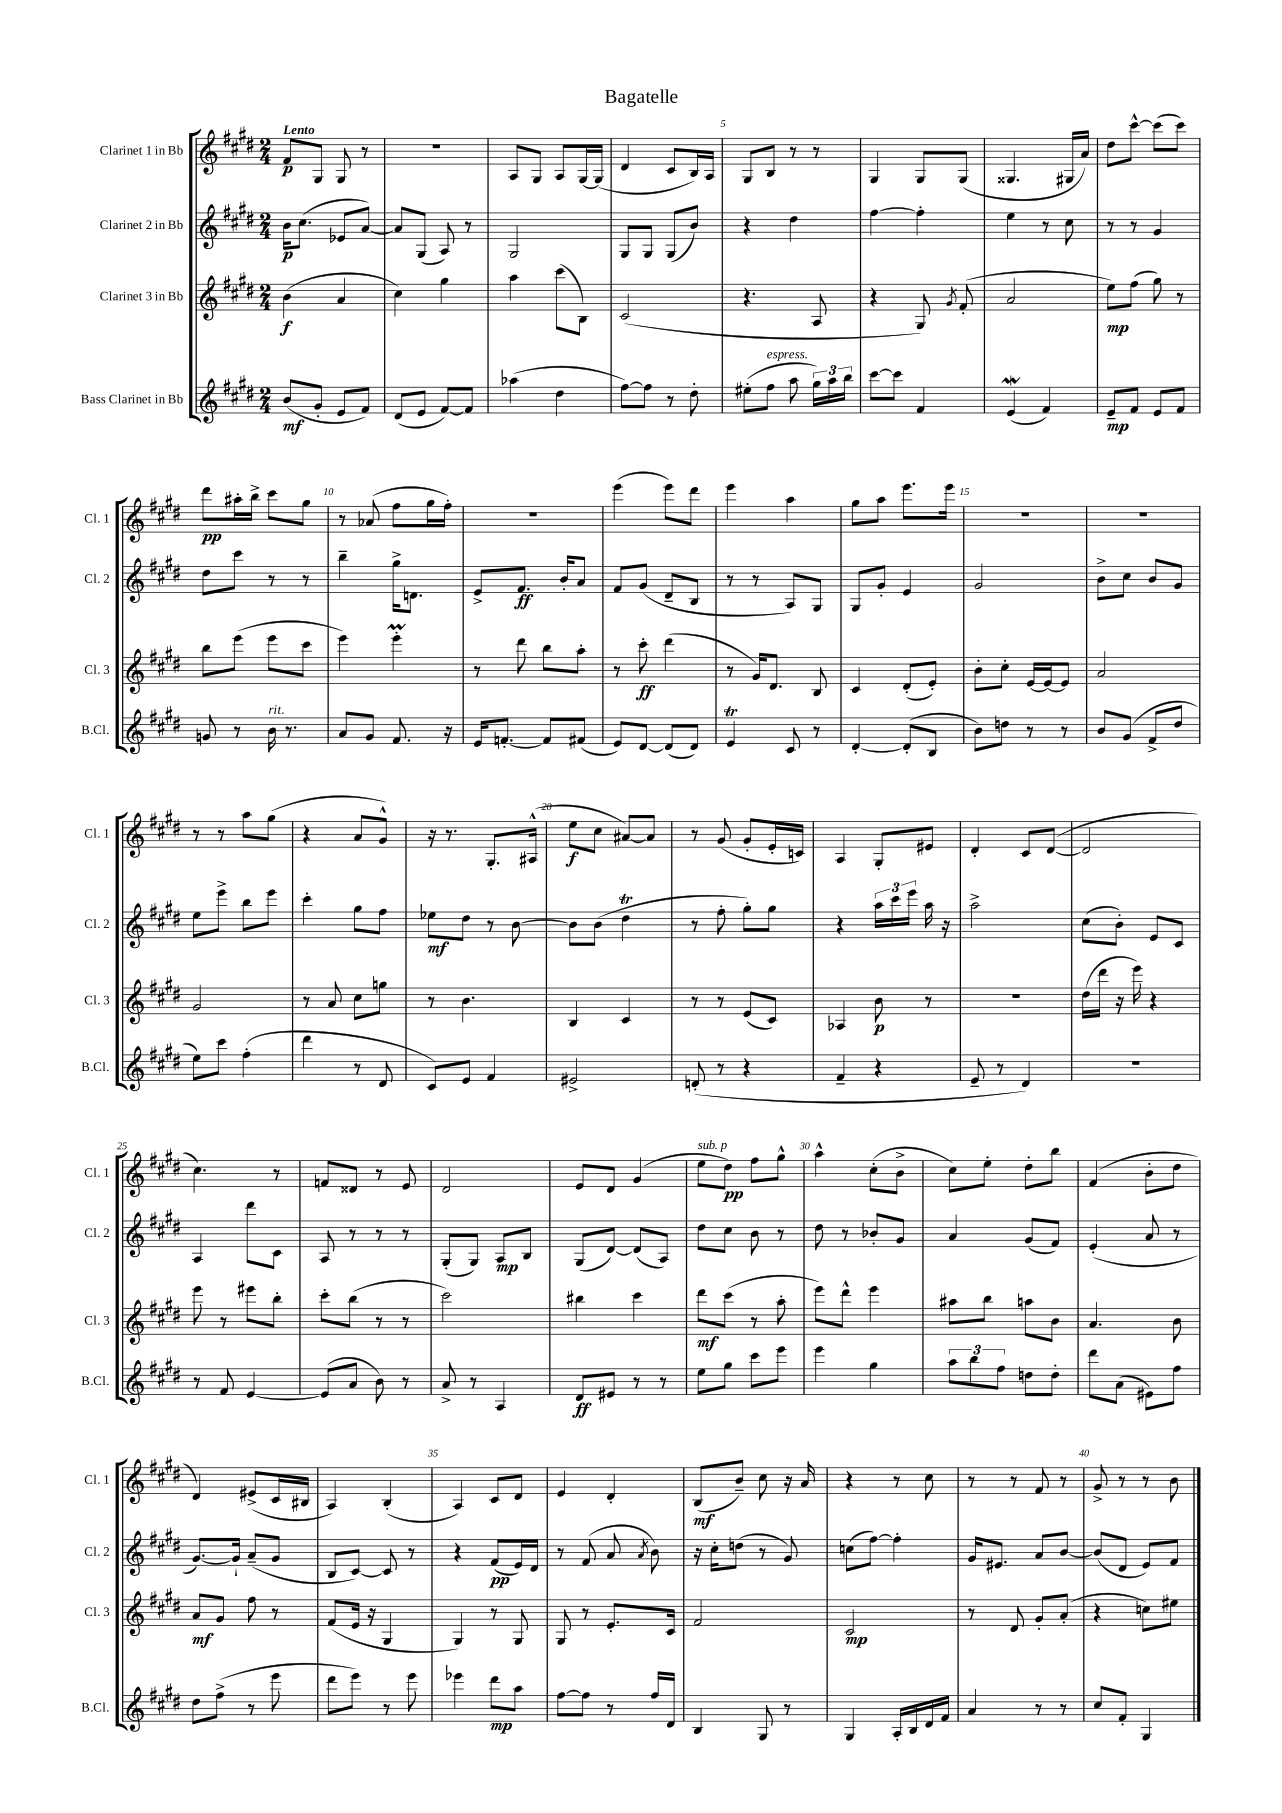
\header { title = "Bagatelle" }
<<
\new StaffGroup <<
\new Staff = "s0" \with { instrumentName = "Clarinet 1 in Bb" shortInstrumentName = "Cl. 1" } {
    \clef treble \key e \major \numericTimeSignature \time 2/4 \tempo "Lento"
    \autoBeamOff fis'8[\p gis8] gis8 r8 |
    r2 |
    a8[ gis8] a8[ gis16~ gis16]( |
    dis'4 cis'8[ b16) a16] |
    gis8[ b8] r8 r8 |
    gis4 gis8[ gis8]( |
    gisis4. gis16[ a'16]) |
    dis''8[ cis'''8]~-^ cis'''8[( cis'''8]) |
    dis'''8[\pp ais''16-. b''16]-> cis'''8[ gis''8] |
    r8 aes'8( fis''8[ gis''16 fis''16]-.) |
    R2 |
    e'''4( e'''8[) dis'''8] |
    e'''4 a''4 |
    gis''8[ a''8] e'''8.[ e'''16] |
    R2 |
    r2 |
    r8 r8 a''8[ gis''8]( |
    r4 a'8[ gis'8]-^) |
    r16 r8. gis8.[-. ais16]-^( |
    e''8[\f cis''8] ais'8[~) ais'8] |
    r8 gis'8( gis'8[-. e'16-. c'16]) |
    a4 gis8[-. eis'8] |
    dis'4-. cis'8[ dis'8]~( |
    dis'2 |
    cis''4.) r8 |
    f'8[ disis'8] r8 e'8 |
    dis'2 |
    e'8[ dis'8] gis'4( |
    e''8[^\markup { \italic "sub. p" } dis''8]\pp) fis''8[ gis''8]-^ |
    a''4-^ cis''8[-.( b'8]-> |
    cis''8[) e''8]-. dis''8[-. b''8] |
    fis'4( b'8[-. dis''8] |
    dis'4) eis'8[->( cis'16 bis16] |
    a4) b4-.( |
    a4) cis'8[ dis'8] |
    e'4 dis'4-. |
    b8[\mf( b'8]--) cis''8 r16 a'16 |
    r4 r8 cis''8 |
    r8 r8 fis'8 r8 |
    gis'8-> r8 r8 b'8 \bar "|." |
}
\new Staff = "s1" \with { instrumentName = "Clarinet 2 in Bb" shortInstrumentName = "Cl. 2" } {
    \clef treble \key e \major \numericTimeSignature \time 2/4
    \autoBeamOff b'16[\p cis''8.]( ees'8[ a'8]~) |
    a'8[ gis8]( a8) r8 |
    gis2 |
    gis8[ gis8] gis8[( b'8]) |
    r4 dis''4 |
    fis''4~ fis''4-. |
    e''4 r8 cis''8 |
    r8 r8 gis'4 |
    dis''8[ cis'''8] r8 r8 |
    b''4-- gis''16[-> d'8.] |
    e'8[-> fis'8.]\ff b'16[-. a'8] |
    fis'8[ gis'8]( dis'8[-- b8] |
    r8 r8 a8[) gis8] |
    gis8[ gis'8]-. e'4 |
    gis'2 |
    b'8[-> cis''8] b'8[ gis'8] |
    e''8[ e'''8]-> b''8[ e'''8] |
    cis'''4-. gis''8[ fis''8] |
    ees''8[\mf dis''8] r8 b'8~ |
    b'8[ b'8]( dis''4\trill |
    r8 fis''8-. gis''8[-.) gis''8] |
    r4 \tuplet 3/2 { a''16[ cis'''16 e'''16] } a''16 r16 |
    a''2-> |
    cis''8[( b'8]-.) e'8[ cis'8] |
    a4 dis'''8[ cis'8] |
    a8 r8 r8 r8 |
    gis8[-.( gis8]) a8[\mp b8] |
    gis8[( dis'8]~) dis'8[( a8]) |
    dis''8[ cis''8] b'8 r8 |
    dis''8 r8 bes'8[-. gis'8] |
    a'4 gis'8[( fis'8]) |
    e'4-.( a'8 r8 |
    gis'8.[~) gis'16]-! a'8[--( gis'8] |
    b8[ cis'8]~) cis'8 r8 |
    r4 fis'8[\pp( e'16) dis'16] |
    r8 fis'8( a'8 \acciaccatura { a'8 } b'8) |
    r16 cis''16[-. d''8]( r8 gis'8) |
    c''8[( fis''8]~) fis''4-. |
    gis'16[ eis'8.] a'8[ b'8]~ |
    b'8[( dis'8] e'8[) fis'8] \bar "|." |
}
\new Staff = "s2" \with { instrumentName = "Clarinet 3 in Bb" shortInstrumentName = "Cl. 3" } {
    \clef treble \key e \major \numericTimeSignature \time 2/4
    \autoBeamOff b'4\f( a'4 |
    cis''4) gis''4 |
    a''4 cis'''8[( b8]) |
    cis'2( |
    r4. a8 |
    r4 gis8) \acciaccatura { gis'8 } fis'8-.( |
    a'2 |
    e''8[\mp) fis''8]( gis''8) r8 |
    b''8[ e'''8]( e'''8[ cis'''8] |
    e'''4) e'''4-.\prall |
    r8 dis'''8 b''8[ a''8]-. |
    r8 cis'''8-.\ff dis'''4( |
    r8 gis'16[) dis'8.] b8 |
    cis'4 dis'8[-.( e'8]-.) |
    b'8[-. cis''8]-. e'16[~ e'16~ e'8] |
    a'2 |
    gis'2 |
    r8 a'8 cis''8[ g''8] |
    r8 b'4. |
    b4 cis'4 |
    r8 r8 e'8[( cis'8]) |
    aes4 b'8\p r8 |
    r2 |
    dis''16[( dis'''16] r16 e'''16) r4 |
    e'''8 r8 eis'''8[ b''8]-. |
    cis'''8[-. b''8]( r8 r8 |
    cis'''2) |
    bis''4 cis'''4 |
    dis'''8[\mf cis'''8]( r8 a''8-. |
    e'''8[) dis'''8]-^ e'''4 |
    ais''8[ b''8] a''8[ b'8] |
    a'4. b'8 |
    a'8[\mf gis'8] fis''8 r8 |
    fis'8[( e'16] r16 gis4 |
    gis4) r8 gis8 |
    gis8 r8 e'8.[-. cis'16] |
    fis'2 |
    cis'2\mp |
    r8 dis'8 gis'8[-. a'8]-.( |
    r4 c''8[) eis''8] \bar "|." |
}
\new Staff = "s3" \with { instrumentName = "Bass Clarinet in Bb" shortInstrumentName = "B.Cl." } {
    \clef treble \key e \major \numericTimeSignature \time 2/4
    \autoBeamOff b'8[\mf( gis'8]-. e'8[ fis'8]) |
    dis'8[( e'8] fis'8[~) fis'8] |
    aes''4( dis''4 |
    fis''8[~) fis''8] r8 dis''8-. |
    eis''8[-.( fis''8]^\markup { \italic "espress." } a''8 \tuplet 3/2 { gis''16[) a''16 b''16] } |
    cis'''8[~ cis'''8] fis'4 |
    e'4\mordent( fis'4) |
    e'8[--\mp fis'8] e'8[ fis'8] |
    g'8 r8 b'16^\markup { \italic "rit." } r8. |
    a'8[ gis'8] fis'8. r16 |
    e'16[ f'8.]~-. f'8[ fis'8]( |
    e'8[) dis'8]~ dis'8[( dis'8]) |
    e'4\trill cis'8 r8 |
    dis'4~-. dis'8[-.( b8] |
    b'8[) d''8] r8 r8 |
    b'8[ gis'8]( fis'8[-> dis''8] |
    e''8[) cis'''8] fis''4-.( |
    dis'''4 r8 dis'8 |
    cis'8[) e'8] fis'4 |
    eis'2-> |
    d'8-.( r8 r4 |
    fis'4-- r4 |
    e'8-- r8 dis'4) |
    r2 |
    r8 fis'8 e'4~ |
    e'8[( a'8] b'8) r8 |
    a'8-> r8 a4 |
    dis'8[\ff eis'8] r8 r8 |
    e''8[ gis''8] cis'''8[ e'''8] |
    e'''4 gis''4 |
    \tuplet 3/2 { a''8[ b''8 fis''8] } d''8[ d''8]-. |
    dis'''8[ a'8]( eis'8[) fis''8] |
    dis''8[ fis''8]->( r8 e'''8 |
    dis'''8[ e'''8]) r8 e'''8 |
    ees'''4 dis'''8[\mp a''8] |
    fis''8[~ fis''8] r8 fis''16[ dis'16] |
    b4 gis8 r8 |
    gis4 a16[-. b16 dis'16 fis'16] |
    a'4 r8 r8 |
    cis''8[ fis'8]-. gis4 \bar "|." |
}
>>
>>
\layout { \context { \Score \override BarNumber.break-visibility = ##(#f #t #t) barNumberVisibility = #(every-nth-bar-number-visible 5) } }
